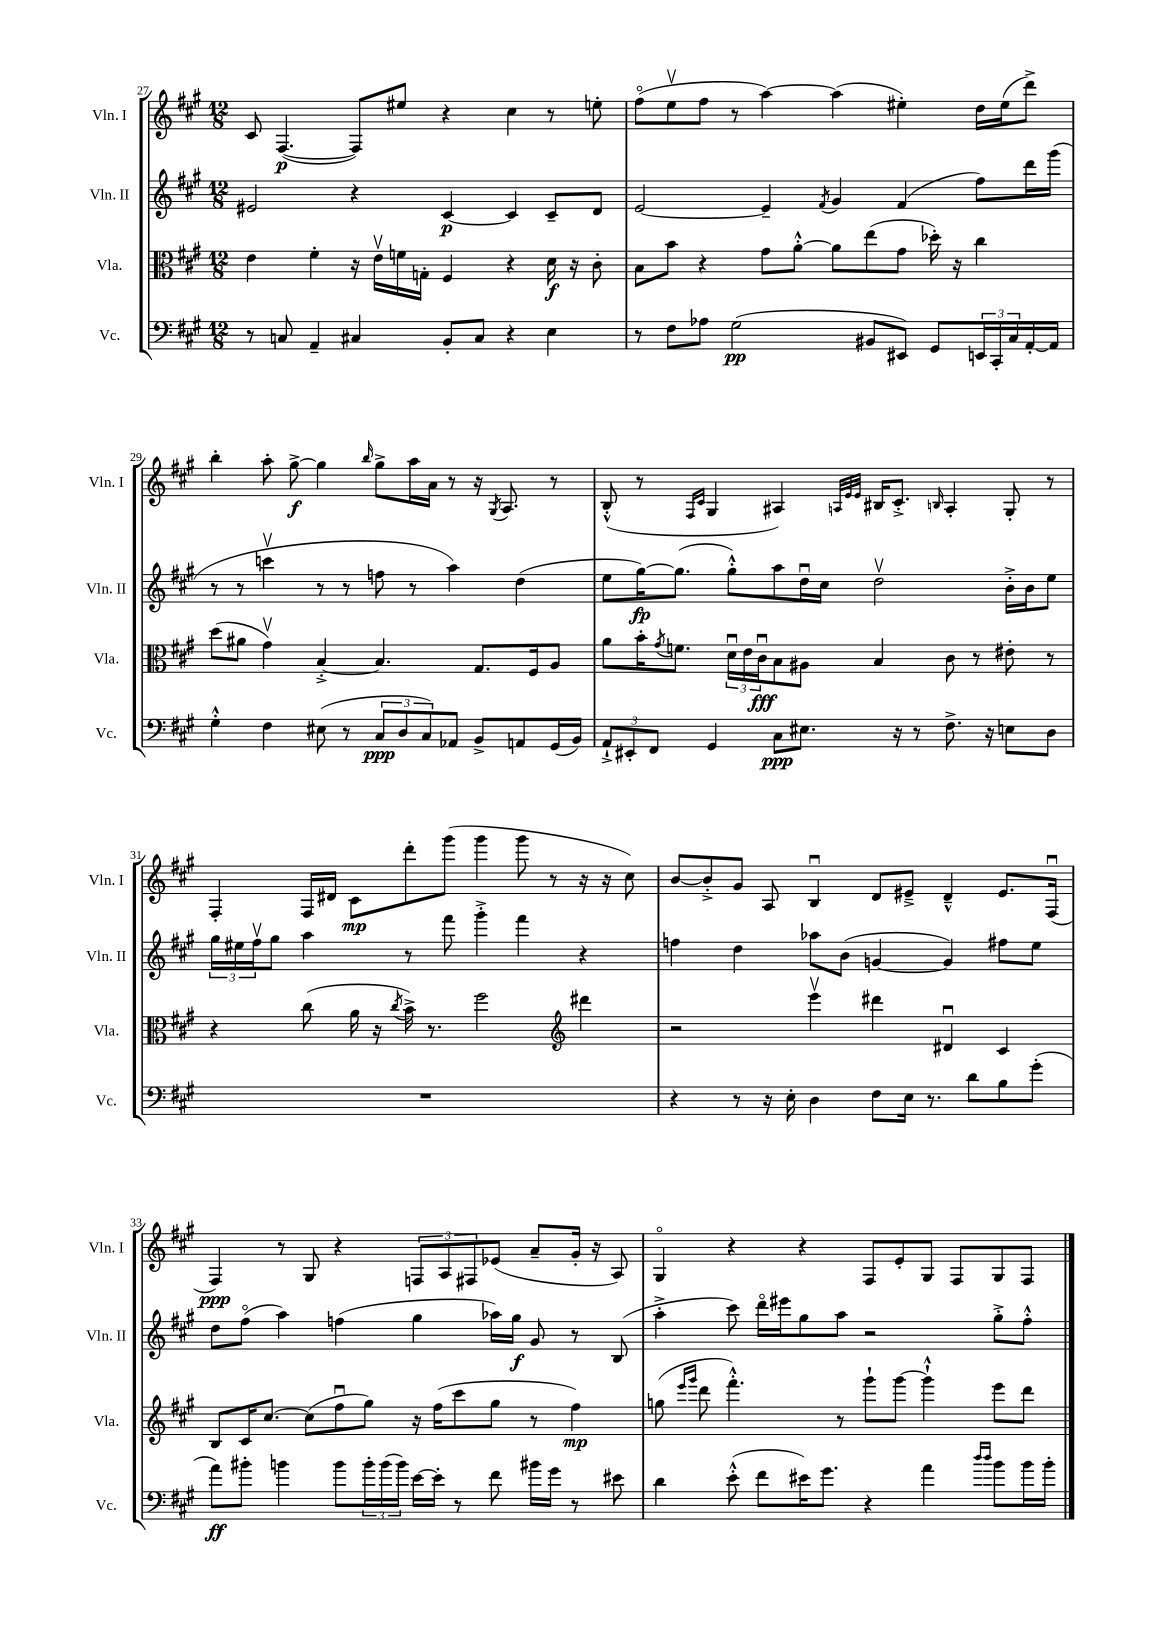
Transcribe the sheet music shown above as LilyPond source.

<<
\new StaffGroup <<
\new Staff = "s0" \with { instrumentName = "Vln. I" shortInstrumentName = "Vln. I" } {
    \clef treble \key a \major \numericTimeSignature \time 12/8
    cis'8 fis4.~\p( fis8) eis''8 r4 cis''4 r8 e''8-. |
    fis''8\flageolet( e''8\upbow fis''8 r8 a''4~) a''4( eis''4-.) d''16 eis''16( d'''8->) |
    b''4-. a''8-. gis''8~->\f gis''4 \grace { b''16 } gis''8-> a''16 a'16 r8 r16 \acciaccatura { gis8 } a8. r8 |
    b8-.-^( r8 \grace { fis16 cis'16 } gis4 ais4) \grace { a32 e'32 e'32 } bis16 cis'8.-.-> \grace { b16 } a4-. gis8-. r8 |
    fis4-. fis16 dis'16 cis'8\mp d'''8-. gis'''8( gis'''4 gis'''8 r8 r16 r16 cis''8) |
    b'8~ b'8-.-> gis'8 a8 b4\downbow d'8 eis'8---> d'4---^ eis'8. fis16\downbow( |
    fis4\ppp) r8 gis8 r4 \tuplet 3/2 { f8 a8 fis8 } ees'8( a'8-- gis'16-. r16 a8) |
    gis4\flageolet r4 r4 fis8 e'8-. gis8 fis8 gis8 fis8 \bar "|." |
}
\new Staff = "s1" \with { instrumentName = "Vln. II" shortInstrumentName = "Vln. II" } {
    \clef treble \key a \major \numericTimeSignature \time 12/8
    eis'2 r4 cis'4~\p cis'4 cis'8-- d'8 |
    e'2~ e'4-- \acciaccatura { fis'8 } gis'4 fis'4( fis''8) d'''16 gis'''16( |
    r8 r8 c'''4\upbow r8 r8 f''8 r8 a''4) d''4( |
    e''8 gis''16~\fp) gis''8.( gis''8-.-^) a''8 d''16\downbow cis''16 d''2\upbow b'16-.-> b'16 e''8 |
    \tuplet 3/2 { gis''16 eis''16 fis''16\upbow } gis''8 a''4 r8 fis'''8 gis'''4-.-> fis'''4 r4 |
    f''4 d''4 aes''8 b'8( g'4~ g'4) fis''8 e''8 |
    d''8 fis''8\flageolet( a''4) f''4( gis''4 aes''16) gis''16\f gis'8 r8 b8( |
    a''4-.-> cis'''8) d'''16\flageolet eis'''16 gis''8 a''8 r2 gis''8-.-> fis''8-.-^ \bar "|." |
}
\new Staff = "s2" \with { instrumentName = "Vla." shortInstrumentName = "Vla." } {
    \clef alto \key a \major \numericTimeSignature \time 12/8
    e'4 fis'4-. r16 e'16\upbow f'16 g16-. fis4 r4 d'16\f r16 cis'8-. |
    b8 b'8 r4 gis'8 a'8~-.-^ a'8 e''8( gis'8 des''16-.) r16 cis''4 |
    d''8( ais'8 gis'4\upbow) b4~-.-> b4. gis8. fis16 a8 |
    a'8 b'16-. \acciaccatura { gis'8 } f'8. \tuplet 3/2 { d'16\downbow e'16 cis'16\downbow\fff } b8 ais8 b4 cis'8 r8 eis'8-. r8 |
    r4 cis''8( a'16 r16 \acciaccatura { cis''8 } b'16->) r8. fis''2 \clef treble dis'''4 |
    r2 e'''4\upbow dis'''4 dis'4\downbow cis'4 |
    b8 cis'16 cis''8.~ cis''8( fis''8\downbow gis''8) r16 fis''16( cis'''8 gis''8 r8 fis''4\mp) |
    g''8( \grace { e'''16 gis'''16 } d'''8 fis'''4.-.-^) r8 gis'''8-! gis'''8~ gis'''4-!-^ e'''8 d'''8 \bar "|." |
}
\new Staff = "s3" \with { instrumentName = "Vc." shortInstrumentName = "Vc." } {
    \clef bass \key a \major \numericTimeSignature \time 12/8
    r8 c8 a,4-- cis4 b,8-. cis8 r4 e4 |
    r8 fis8 aes8 gis2\pp( bis,8 eis,8) gis,8 \tuplet 3/2 { e,16 cis,16-. cis16 } a,16~-. a,16 |
    gis4-.-^ fis4 eis8( r8 \tuplet 3/2 { cis8\ppp d8 cis8) } aes,8 b,8-> a,8 gis,16( b,16) |
    \tuplet 3/2 { a,8-!-> eis,8-. fis,8 } gis,4 cis8\ppp eis8. r16 r8 fis8.-> r16 e8 d8 |
    R1. |
    r4 r8 r16 e16-. d4 fis8 e16 r8. d'8 b8 gis'8-.( |
    a'8\ff) bis'8-. b'4 b'8 \tuplet 3/2 { b'16-. b'16( b'16) } e'16~ e'16-. r8 fis'8 bis'16 gis'16 r8 eis'8 |
    d'4 e'8-.-^( fis'8 eis'16) gis'8. r4 a'4 \grace { d''16 d''16 } b'8 b'16 b'16-. \bar "|." |
}
>>
>>
\layout { \context { \Score currentBarNumber = #27 } }
